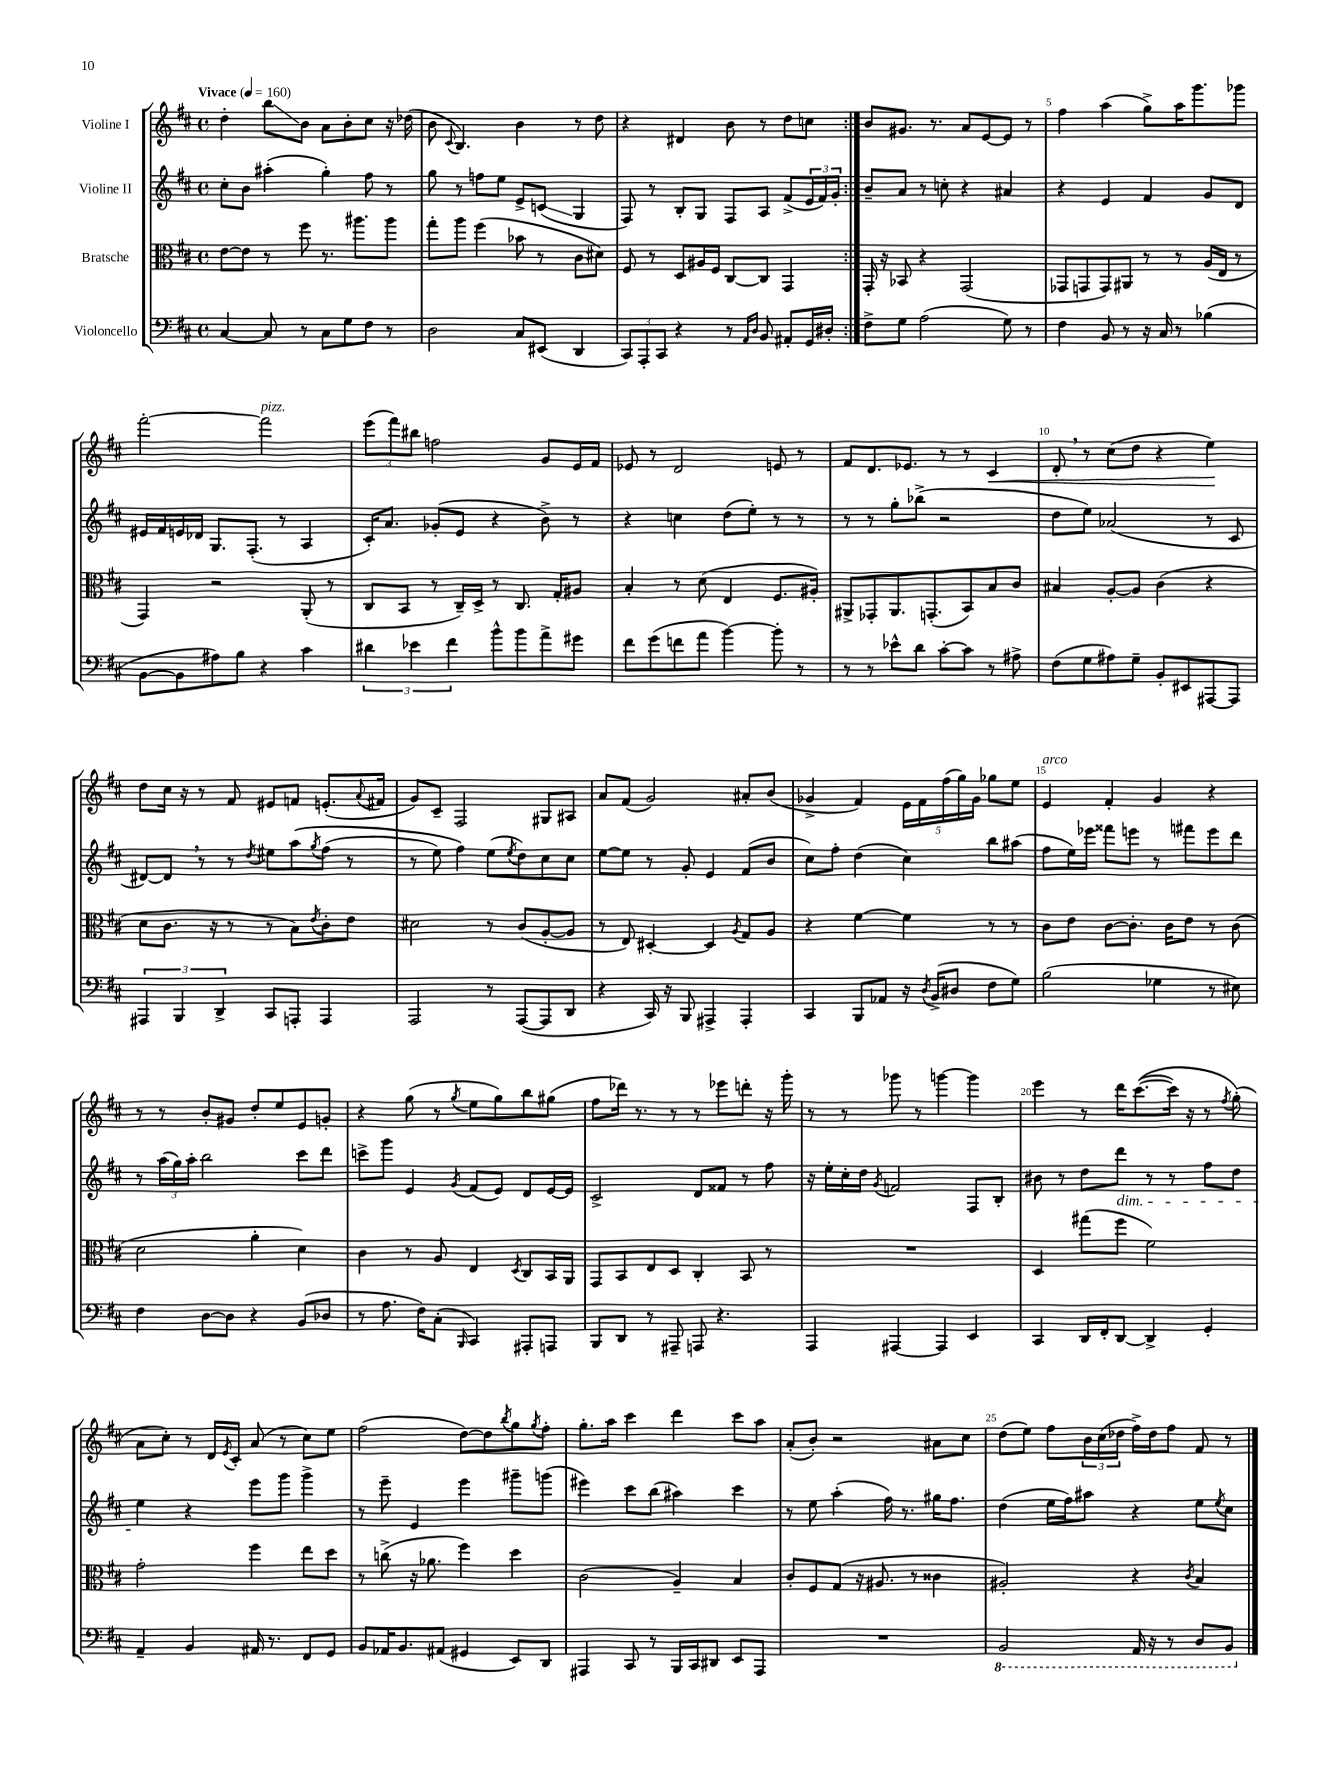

**kern	**kern	**kern	**kern
*staff4	*staff3	*staff2	*staff1
*clefF4	*clefC3	*clefG2	*clefG2
*k[f#c#]	*k[f#c#]	*k[f#c#]	*k[f#c#]
*M4/4	*M4/4	*M4/4	*M4/4
*met(c)	*met(c)	*met(c)	*met(c)
*MM160	*MM160	*MM160	*MM160
[4C#	[8e	8cc#'	4dd'
.	8e]	8b	.
8C#]	8r	(4aa#'	8bb
8r	8ff#	.	8b
8C#	8.r	4gg')	8a
8G	.	.	8b'
.	8.aa#	.	.
8F#	.	8ff#	8cc#
8r	8aa#	8r	16r
.	.	.	(16dd-
=	=	=	=
2D	8gg'	8gg	8b
.	.	.	8qqc#
.	8aa	8r	4.B)
.	(4ff#	8ff	.
.	.	8ee	.
8C#	8b-	8e^	4b
(8EE#	8r	(8c	.
4DD	8c#	4G	8r
.	8d#)	.	8dd
=	=	=	=
12CC#)	8F#	8F#)	4r
12AAA'	.	.	.
.	8r	8r	.
12CC#	.	.	.
4r	8D	8B'	4d#
.	16A#	8G	.
.	16F#	.	.
8r	[8C#	8F#	8b
16qqAA	.	.	.
16qqD	.	.	.
8BB	8C#]	8A	8r
8AA#'	4GG	(8f#^	8dd
16GG	.	24e	8cc
.	.	24f#)	.
16D#'	.	.	.
.	.	24g'	.
=:|!	=:|!	=:|!	=:|!
8F#^	16GG'	8b~	8b
.	16r	.	.
8G	8BB-	8a	8.g#
(2A	4r	8r	.
.	.	.	8.r
.	.	8cc'	.
.	(2GG	4r	8a
.	.	.	[8e
8G)	.	4a#	8e]
8r	.	.	8r
=	=	=	=
4F#	8GG-	4r	4ff#
.	8GG	.	.
8BB	8GG)	4e	(4aa
8r	8AA#	.	.
16r	8r	4f#	8gg^)
16C#	.	.	.
8r	8r	.	16aa
.	.	.	8.ggg
(4B-	(16A	8g	.
.	16E	.	.
.	8r	8d	8ggg-
=	=	=	=
[8BB	4GG)	16e#	[2fff#'
.	.	16f#	.
8BB]	.	16e	.
.	.	16d-	.
8A#)	2r	8.G	.
8B	.	.	.
.	.	(8.F#'	.
4r	.	.	2fff#]
.	.	8r	.
4c#	(8AA'	4A	.
.	8r	.	.
=	=	=	=
6d#	8C#	16c#')	(12eee
.	.	8.a	.
.	.	.	12fff#)
.	8BB	.	.
6e-	.	.	12bb#
.	8r	(8g-'	2ff
6f#	.	.	.
.	16C#~)	8e	.
.	16D^	.	.
8b^^	8r	4r	.
8b	8.C#	.	.
8a^	.	8b^)	8g
.	16G'	.	.
8g#	8A#	8r	16e
.	.	.	16f#
=	=	=	=
8f#	4B'	4r	8e-
(8g	.	.	8r
8f	8r	4cc	2d
8a	(8d	.	.
[4b)	4E	(8dd	.
.	.	8ee')	.
8b']	8.F#	8r	8e
8r	.	8r	8r
.	16A#')	.	.
=	=	=	=
8r	8AA#^	8r	8f#
8r	8GG-'	8r	8.d
8e-^^	8.AA#	8gg'	.
.	.	.	8.e-
8d	.	(8bb-^	.
.	(8.GG'	.	.
[8c#'	.	2r	8r
8c#]	8BB)	.	8r
8r	8B	.	4c#
8A#^	8c#	.	.
=	=	=	=
(8F#	4B#	8dd	8d'
8G	.	8ee)	8r
8A#)	[8A'	(2a-	(8cc#
8G~	8A]	.	8dd
8BB'	(4c#	.	4r
8EE#	.	.	.
[8AAA#	4r	8r	4ee)
8AAA#]	.	8c#	.
=	=	=	=
6AAA#	8d	[8d#)	8dd
.	8.c#	8d#]	16cc#
6BBB	.	.	.
.	.	.	16r
.	.	8r	8r
.	16r	.	.
6DD^	.	.	.
.	8r	8r	8f#
.	.	8qdd	.
8CC#	8r	8ee#	8e#
8AAA'	8B)	&(8aa	8f
.	8qe	8qgg	.
4AAA	8c#'	(8ff#	(8.e'
.	8e	8r	.
.	.	.	8qqa
.	.	.	16f#
=	=	=	=
2AAA	2d#	8r	8g)
.	.	8ee)	8c#~
.	.	4ff#&)	2F#
8r	8r	(8ee	.
.	.	8qee	.
([8AAA	(8c#	8dd)	.
8AAA]	[8A'	8cc#	8G#
8DD	8A]	8cc#	8A#
=	=	=	=
4r	8r	[8ee	8a
.	8E)	8ee]	(8f#
16CC#)	[4D#'	8r	2g)
16r	.	.	.
8BBB	.	8g'	.
4AAA#^	4D#]	4e	.
.	8qA	.	.
4AAA#'	8G	(8f#	8a#'
.	8A	8b	(8b
=	=	=	=
4CC#	4r	8cc#)	4g-^
.	.	8ff#'	.
8BBB	[4f#	(4dd	4f#)
8AA-	.	.	.
16r	4f#]	4cc#)	20e
.	.	.	20f#
8qD	.	.	.
(16BB^	.	.	.
.	.	.	(20ff#
8D#	.	.	.
.	.	.	20gg)
.	.	.	20g-
8F#	8r	8bb	8gg-
8G)	8r	(8aa#	8ee
=	=	=	=
(2B	8c#	8ff#	4e
.	8e	16ee)	.
.	.	16eee-	.
.	[8c#	8fff##	4f#'
.	8.c#']	8eee	.
4G-	.	8r	4g
.	16c#	.	.
.	8e	8fff#	.
8r	8r	8eee	4r
8E#)	(8c#	8ddd	.
=	=	=	=
4F#	2d	8r	8r
.	.	(24aa	8r
.	.	24gg)	.
.	.	24aa'	.
[8D	.	2bb	8b'
8D]	.	.	8g#
4r	4a'	.	8dd'
.	.	.	8ee
(8BB	4d)	8ccc#	8e
8D-	.	8ddd	8g'
=	=	=	=
8r	4c#	8ccc^	4r
8.A	.	8ggg	.
.	8r	4e	(8gg
16F#)	.	.	.
(8C#'	8A	.	8r
16qqBBB	.	8qg	8qgg
4CC#)	4E	(8f#	8ee
.	.	8e)	8gg)
.	8qD	.	.
8AAA#'	8C#	8d	8bb
8AAA	16BB	[16e	(8gg#
.	16AA	16e]	.
=	=	=	=
8BBB	8GG	2c#^	8ff#
8DD	8BB	.	16ddd-)
.	.	.	8.r
8r	8E	.	.
8AAA#~	8D	.	8r
8AAA	4C#'	8d	8r
4.r	.	8f##	8eee-
.	8BB	8r	8ddd'
.	8r	8ff#	16r
.	.	.	16ggg'
=	=	=	=
4AAA	1r	16r	8r
.	.	16ee'	.
.	.	16cc#'	8r
.	.	16dd	.
.	.	8qg	.
[4AAA#	.	2f	8ggg-
.	.	.	8r
4AAA#]	.	.	[4ggg
4EE	.	8F#	4ggg]
.	.	8B'	.
=	=	=	=
4CC#	4D	8b#	4eee
.	.	8r	.
16DD	(8gg#	8dd	8r
16FF#'	.	.	.
[8DD	8ff#	8ddd	16ddd
.	.	.	&(([8.ccc#
4DD^]	2f#)	8r	.
.	.	8r	16ccc#])
.	.	.	16r
4GG'	.	8ff#	8r
.	.	.	8qff#
.	.	8dd	(8gg'&)
=	=	=	=
4AA~	2g'	4ee	8a
.	.	.	8cc#')
4BB	.	4r	8r
.	.	.	16d
.	.	.	8qe
.	.	.	16c#'
16AA#	4ff#	8eee	(8a
8.r	.	.	.
.	.	8ggg	8r
8FF#	8ee	4ggg^	8cc#)
8GG	8dd	.	8ee
=	=	=	=
8BB	8r	8r	(2ff#
16AA-	(8cc^	8eee~	.
8.BB	.	.	.
.	16r	4e	.
.	8.a-	.	.
(8AA#	.	.	.
4GG#	4ff#)	4eee	[8dd)
.	.	.	8dd]
.	.	.	8qbb
8EE)	4dd	8ggg#~	8gg
.	.	.	8qgg
8DD	.	(8ggg	8ff#'
=	=	=	=
4AAA#	(2c#	4eee#)	8.gg'
.	.	.	16aa
8CC#	.	8ccc#	4ccc#
8r	.	(8bb	.
16BBB	4A~)	4aa#)	4ddd
16CC#	.	.	.
8DD#	.	.	.
8EE	4B	4ccc#	8ccc#
8AAA#	.	.	8aa
=	=	=	=
1r	8c#'	8r	(8a'
.	8F#	8ee	8b')
.	(8G	(4aa'	2r
.	16r	.	.
.	8.A#	.	.
.	.	16ff#)	.
.	.	8.r	.
.	8r	.	.
.	4c##	16gg#	8a#
.	.	8.ff#	.
.	.	.	8cc#
=	=	=	=
2BBB	2A#')	(4dd	(8dd
.	.	.	8ee)
.	.	16ee	8ff#
.	.	16ff#)	.
.	.	8aa#	24b
.	.	.	(24cc#
.	.	.	24dd-
16AAA	4r	4r	16ff#^)
16r	.	.	16dd-
8r	.	.	8ff#
.	8qc#	.	.
8DD	4B	8ee	8f#
.	.	8qee	.
8BBB	.	8cc#	8r
==	==	==	==
*-	*-	*-	*-
